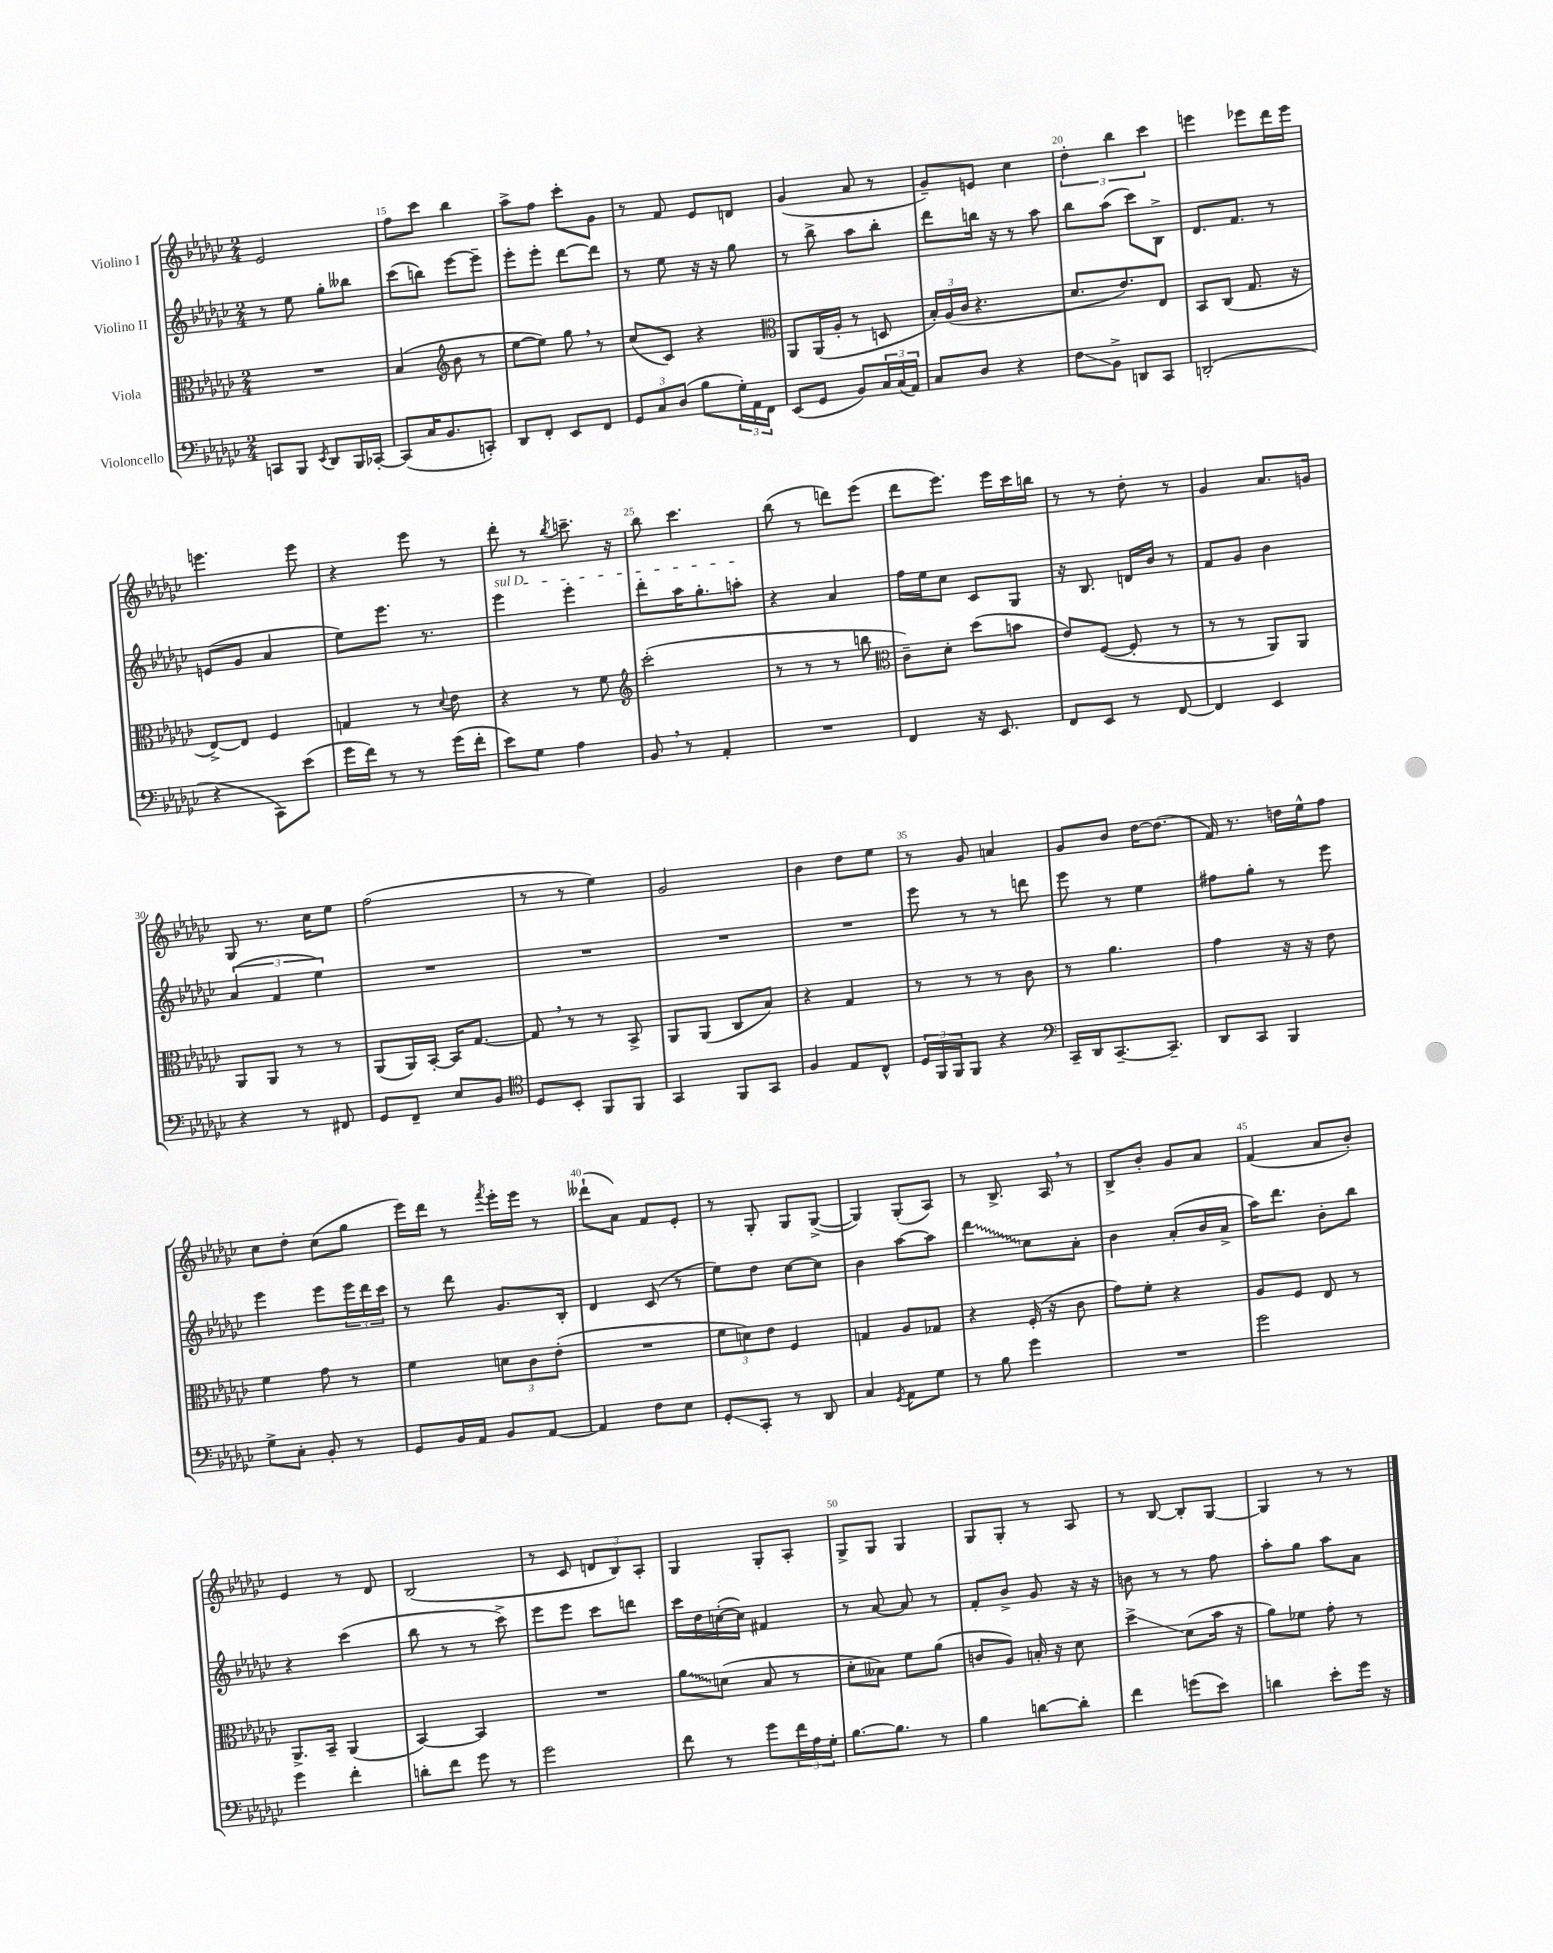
<<
\new StaffGroup <<
\new Staff = "s0" \with { instrumentName = "Violino I" } {
    \clef treble \key ges \major \numericTimeSignature \time 2/4
    ees'2 |
    f''8 ces'''8 bes''4 |
    aes''8-> f''8 ces'''8-. ges'8 |
    r8 f'8 ees'8 d'8 |
    ges'4( aes'8 r8 |
    ges'8--) e'8 ces''4 |
    \tuplet 3/2 { des''4-. bes''4 ces'''4 } |
    e'''4 ees'''8 des'''16 ees'''16 |
    e'''4. e'''8 |
    r4 ees'''8 r8 |
    des'''8-. r8 \acciaccatura { bes''8 } c'''8.-- r16 |
    bes''8 ces'''4. |
    bes''8( r8 d'''8) ees'''8( |
    des'''8 ees'''8.) ees'''16 ces'''16 b''16 |
    r8 r8 des''8-. r8 |
    ges'4 aes'8. g'16 |
    ges8 r8. ces''16 ees''8 |
    f''2( |
    r8 r8 ees''4) |
    ges'2 |
    bes'4 des''8 ees''8 |
    r8 ges'8 a'4 |
    ges'8 bes'8 des''16~ des''8.( |
    f'16) r8. d''16 ees''16-^ f''8 |
    ces''8 des''8-. ces''8( ges''8 |
    ees'''16) des'''16 r8 \acciaccatura { f'''8 } ees'''16-. ees'''16 r8 |
    deses'''8-!( aes'8) f'8 ees'8-. |
    r8 ges8-. ges8 ges8~->( |
    ges4) ges8-.( aes8) |
    r8 bes8.-> aes16 \breathe r8 |
    bes8-> bes'8-. ges'8 aes'8 |
    f'4( aes'8 bes'8-.) |
    ees'4 r8 des'8 |
    bes2( |
    r8 ces'8 \tuplet 3/2 { d'8 bes8) aes8-. } |
    ges4 ges8-. aes8-. |
    ges8-> ges8 ges4 |
    ges8 ges8-. r8 aes8 |
    r8 bes8~ bes8-. ges8~ |
    ges4 r8 r8 \bar "|." |
}
\new Staff = "s1" \with { instrumentName = "Violino II" } {
    \clef treble \key ges \major \numericTimeSignature \time 2/4
    r8 ees''8 ges''8-. beses''8 |
    ces'''8( b''8) ees'''8~ ees'''8-- |
    ees'''8-. ees'''8-. des'''8~ des'''8 |
    r8 ees''8 r16 r16 ges''8 |
    r8 bes''8-> aes''8 bes''8-. |
    des'''8 b''16 r16 r8 aes''8 |
    bes''8 aes''8( ces'''8) bes8-> |
    des'8. f'8. r8 |
    e'8( ges'8 aes'4 |
    ees''8) ees'''8. r8. |
    \once \override TextSpanner.bound-details.left.text = \markup { \italic "sul D" } ees'''4\startTextSpan ees'''4-. |
    des'''8-. aes''16 ges''8.-. a''8-.\stopTextSpan |
    r4 aes'4 |
    f''16 ees''16 ces''8 ces'8 ges8 |
    r16 bes8. d'16 bes'16 r8 |
    f'8 ges'8 bes'4 |
    \tuplet 3/2 { aes'4( f'4 ees''4) } |
    R2 |
    R2 |
    R2 |
    R2 |
    ees'''8 r8 r8 d'''8 |
    ees'''8 r8 ees''4 |
    fis''8 ges''8-. r8 ees'''8 |
    ees'''4 ees'''8 \tuplet 3/2 { ees'''16 des'''16 ces'''16 } |
    r8 des'''8 ges'8. bes16-. |
    des'4 ces'8( r8 |
    ees''8) des''8 ces''8~ ces''8 |
    bes'4 aes''8~ aes''8 |
    \once \override Glissando.style = #'zigzag des'''4\glissando ces''8 aes'8-. |
    bes'4 aes'8-.( bes'16 aes'16-> |
    aes''16) des'''8. bes'8-. bes''8 |
    r4 ces'''4( |
    bes''8 r8 r8 ces'''8->) |
    ees'''8 ees'''8 ces'''8 d'''8 |
    ces'''16 des''16 c''16~-.( c''16) fis'4 |
    r8 aes'8~ aes'8 r8 |
    f'8-. bes'8-> ges'8 r16 r16 |
    b'8 r8 r8 f''8 |
    aes''8-. ges''8 aes''8 aes'8 \bar "|." |
}
\new Staff = "s2" \with { instrumentName = "Viola" } {
    \clef alto \key ges \major \numericTimeSignature \time 2/4
    R2 |
    bes4( \clef treble bes'8 r8 |
    ees''8~ ees''8) ges''8 \breathe r8 |
    ces''8( ces'8) r4 |
    \clef alto aes,8 aes,16( aes16-. r8 d8 |
    \tuplet 3/2 { bes16-.) aes16( ces'16 } r4. |
    des'8. ees'8.) ees8 |
    bes,8 ces8( ges8. r16 |
    ees8~->) ees8 f4 |
    g4 r8 \appoggiatura { des'8 } ees'8 |
    r4 r8 f'8 |
    \clef treble ces'''2-.( |
    r8 r8 r8 b''8 |
    \clef alto ces'8--) des'8-. des''8( b'8 |
    ees'8) f8~( f8-. r8 |
    r8 r8 aes,8) aes,8 |
    aes,8 aes,8 r8 r8 |
    aes,8( aes,16) bes,16~-. bes,16 ges8.~ |
    ges8 \breathe r8 r8 bes,8-> |
    aes,8 aes,8( ces8 bes8) |
    r4 ges4 |
    r8 r8 r8 ces'8 |
    r8 aes'4. |
    ges'4 r16 r16 ees'8 |
    f'4 ges'8 r8 |
    f'4 \tuplet 3/2 { d'8 ces'8 ees'8-.( } |
    R2 |
    \tuplet 3/2 { f'8 d'8) ees'8 } f4 |
    g4 aes8 ges8 |
    r4 f16-.( r16 ces'8 |
    ges'8) f'8-. r4 |
    aes8 f8 ees8 r8 |
    aes,8.-> bes,16-- aes,4( |
    bes,4~) bes,4 |
    R2 |
    \once \override Glissando.style = #'zigzag aes'8\glissando d'8( bes8 r8 |
    des'8-. beses8) f'8 aes'8( |
    c'8 aes8) b16-. r16 des'8 |
    des''4->\glissando des'8( bes'16 r16 |
    aes'8) fes'8 ges'8-. r8 \bar "|." |
}
\new Staff = "s3" \with { instrumentName = "Violoncello" } {
    \clef bass \key ges \major \numericTimeSignature \time 2/4
    c,8 bes,,8 \acciaccatura { ees,8 } des,8 bes,,16 ces,16~-. |
    ces,8( ces16 bes,8. c,8-.) |
    des,8 f,8-. ees,8 f,8 |
    \tuplet 3/2 { ges,8 ces8 des8( } bes8 \tuplet 3/2 { ges16-.) aes,16 f,16 } |
    ees,8( ges,8 bes,8) \tuplet 3/2 { ces16 ces16( aes,16) } |
    ces8 des8 r4 |
    f8\glissando bes,8-> d,8 ces,8 |
    d,2-.( |
    r4 ces,8) ees'8( |
    ges'16 f'16) r8 r8 ges'16( f'16-. |
    ees'8) ges8 aes4 |
    bes,8 \breathe r8 aes,4-. |
    R2 |
    f,4 r16 ees,8. |
    f,8 ees,8 r8 f,8~ |
    f,4 ees,4 |
    r4 r8 fis,8 |
    ges,8 f,8-- ees8 bes,8 |
    \clef tenor des8 bes,8-. f,8 f,8 |
    ges,4 f,8 ges,8 |
    f4 ees8 ces8-^ |
    \tuplet 3/2 { des16 f,16 f,16 } f,8 r4 |
    \clef bass ces,16-- des,16 ces,8.~-- ces,8.-- |
    des,8 ces,8 bes,,4 |
    ges8-> ces8-. bes,8-. r8 |
    ges,8 bes,16 aes,16 bes,8 aes,8~ |
    aes,4 f8 ees8 |
    ges,8-.\glissando ces,8-. r8 des,8 |
    ces4 \acciaccatura { ges,8 } aes,8 ges8 |
    r8 bes8 ges'4 |
    R2 |
    ges'2 |
    ges'4 f'4-. |
    d'8-. f'8 ges'8 r8 |
    ges'2 |
    f'8 r8 ges'8 \tuplet 3/2 { f'16 aes16 ges16-. } |
    bes8.~ bes8. r8 |
    bes4 d'8~ d'8-. |
    f'4 g'8( ees'8) |
    d'4 ees'8-. ges'16 r16 \bar "|." |
}
>>
>>
\layout { \context { \Score currentBarNumber = #14 \override BarNumber.break-visibility = ##(#f #t #t) barNumberVisibility = #(every-nth-bar-number-visible 5) } }
